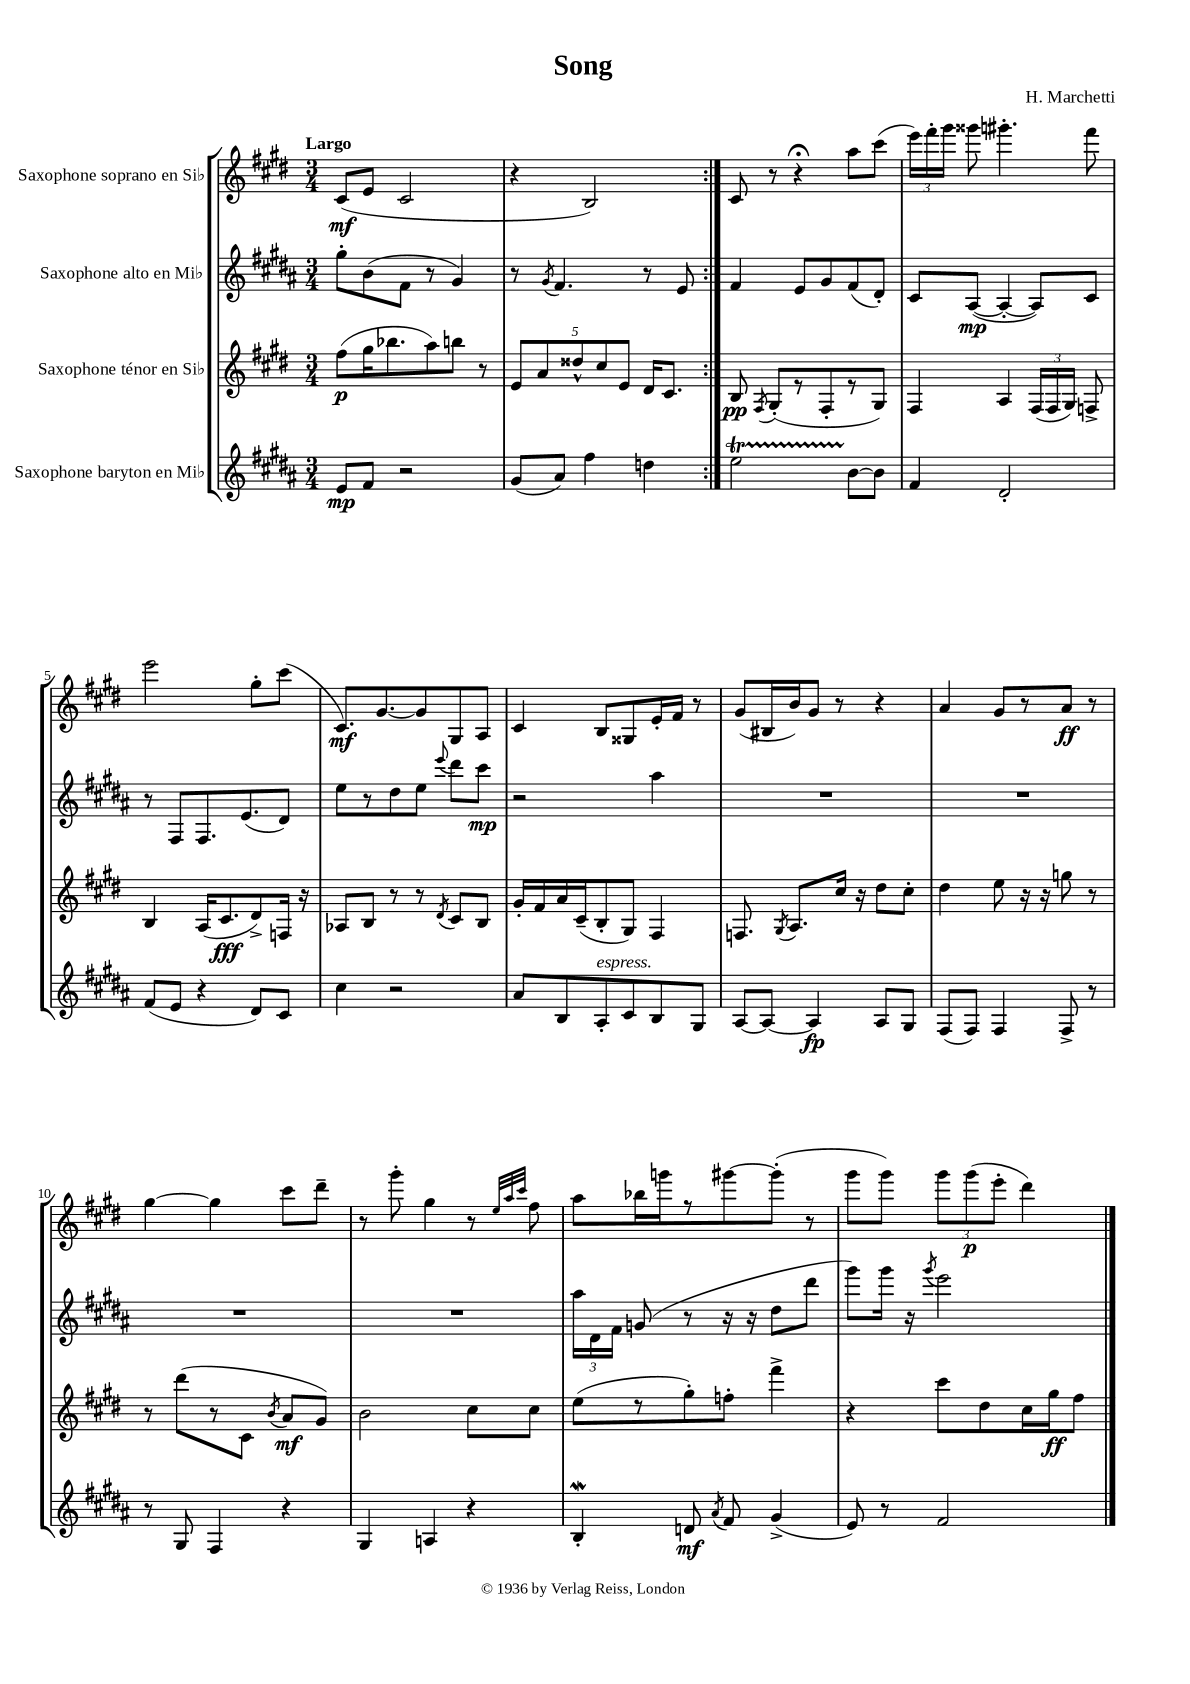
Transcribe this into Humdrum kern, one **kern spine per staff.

**kern	**kern	**kern	**kern
*staff4	*staff3	*staff2	*staff1
*clefG2	*clefG2	*clefG2	*clefG2
*k[f#c#g#d#a#]	*k[f#c#g#d#]	*k[f#c#g#d#a#]	*k[f#c#g#d#]
*M3/4	*M3/4	*M3/4	*M3/4
8e	(8ff#	8gg#'	(8c#
8f#	16gg#	(8b	8e
.	8.bb-	.	.
2r	.	8f#	2c#
.	8aa)	8r	.
.	8bb	4g#)	.
.	8r	.	.
=	=	=	=
(8g#	10e	8r	4r
.	10a	.	.
.	.	8qg#	.
8a#)	.	4.f#	.
.	10dd##^^	.	.
4ff#	.	.	2B)
.	10cc#	.	.
.	10e	.	.
4dd	16d#	8r	.
.	8.c#	.	.
.	.	8e	.
=:|!	=:|!	=:|!	=:|!
2ee	8B	4f#	8c#
.	8qF#	.	.
.	(8G#'	.	8r
.	8r	8e	4r;
.	8F#'	8g#	.
[8b	8r	(8f#	8aa
8b]	8G#)	8d#')	(8ccc#
=	=	=	=
4f#	4F#	8c#	24eee)
.	.	.	24fff#'
.	.	.	24ggg#
.	.	([8A#	8ggg##
2d#'	4A	4A#'_	4.ggg#'
.	(24F#	8A#])	.
.	24F#	.	.
.	24G#)	.	.
.	8F^	8c#	8fff#
=	=	=	=
(8f#	4B	8r	2eee
8e	.	8F#	.
4r	(16A	8.F#	.
.	8.c#	.	.
.	.	(8.e	.
8d#)	8d#^)	.	8gg#'
8c#	16F	8d#)	(8ccc#
.	16r	.	.
=	=	=	=
4cc#	8A-	8ee	8.c#)
.	8B	8r	.
.	.	.	[8.g#
2r	8r	8dd#	.
.	8r	8ee	8g#]
.	8qd#	8qqeee	.
.	8c#	8ddd#	8G#
.	8B	8ccc#	8A
=	=	=	=
8a#	16g#'	2r	4c#
.	16f#	.	.
8B	16a	.	.
.	(16c#~	.	.
8A#'	8B'	.	8B
8c#	8G#)	.	8G##
8B	4F#	4aa#	16e'
.	.	.	16f#
8G#	.	.	8r
=	=	=	=
[8A#	8.F	2.r	(8g#
8A#_	.	.	16B#
.	8qG#	.	.
.	8.A	.	16b)
4A#]	.	.	8g#
.	16cc#	.	8r
.	16r	.	.
8A#	8dd#	.	4r
8G#	8cc#'	.	.
=	=	=	=
(8F#	4dd#	2.r	4a
8F#)	.	.	.
4F#	8ee	.	8g#
.	16r	.	8r
.	16r	.	.
8F#^	8gg	.	8a
8r	8r	.	8r
=	=	=	=
8r	8r	2.r	[4gg#
8G#	(8ddd#	.	.
4F#	8r	.	4gg#]
.	8c#	.	.
.	8qb	.	.
4r	8a	.	8ccc#
.	8g#)	.	8ddd#~
=	=	=	=
4G#	2b	2.r	8r
.	.	.	8ggg#'
4A	.	.	4gg#
4r	8cc#	.	8r
.	.	.	32qqee
.	.	.	32qqaa
.	.	.	32qqccc#
.	8cc#	.	8ff#
=	=	=	=
4B'	(8ee	24aa#	8aa
.	.	24d#	.
.	.	24f#	.
.	8r	(8g	16bb-
.	.	.	16ggg
8d	8gg#')	8r	8r
8qa#	.	.	.
8f#	8ff'	16r	[8ggg#
.	.	16r	.
(4g#^	4fff#^	8dd#	(8ggg#']
.	.	8ddd#	8r
=	=	=	=
8e)	4r	8ggg#)	8ggg#
8r	.	16ggg#	8ggg#)
.	.	16r	.
.	.	8qggg#	.
2f#	8ccc#	2eee	12ggg#
.	.	.	(12ggg#
.	8dd#	.	.
.	.	.	12eee'
.	16cc#	.	4ddd#)
.	16gg#	.	.
.	8ff#	.	.
==	==	==	==
*-	*-	*-	*-
